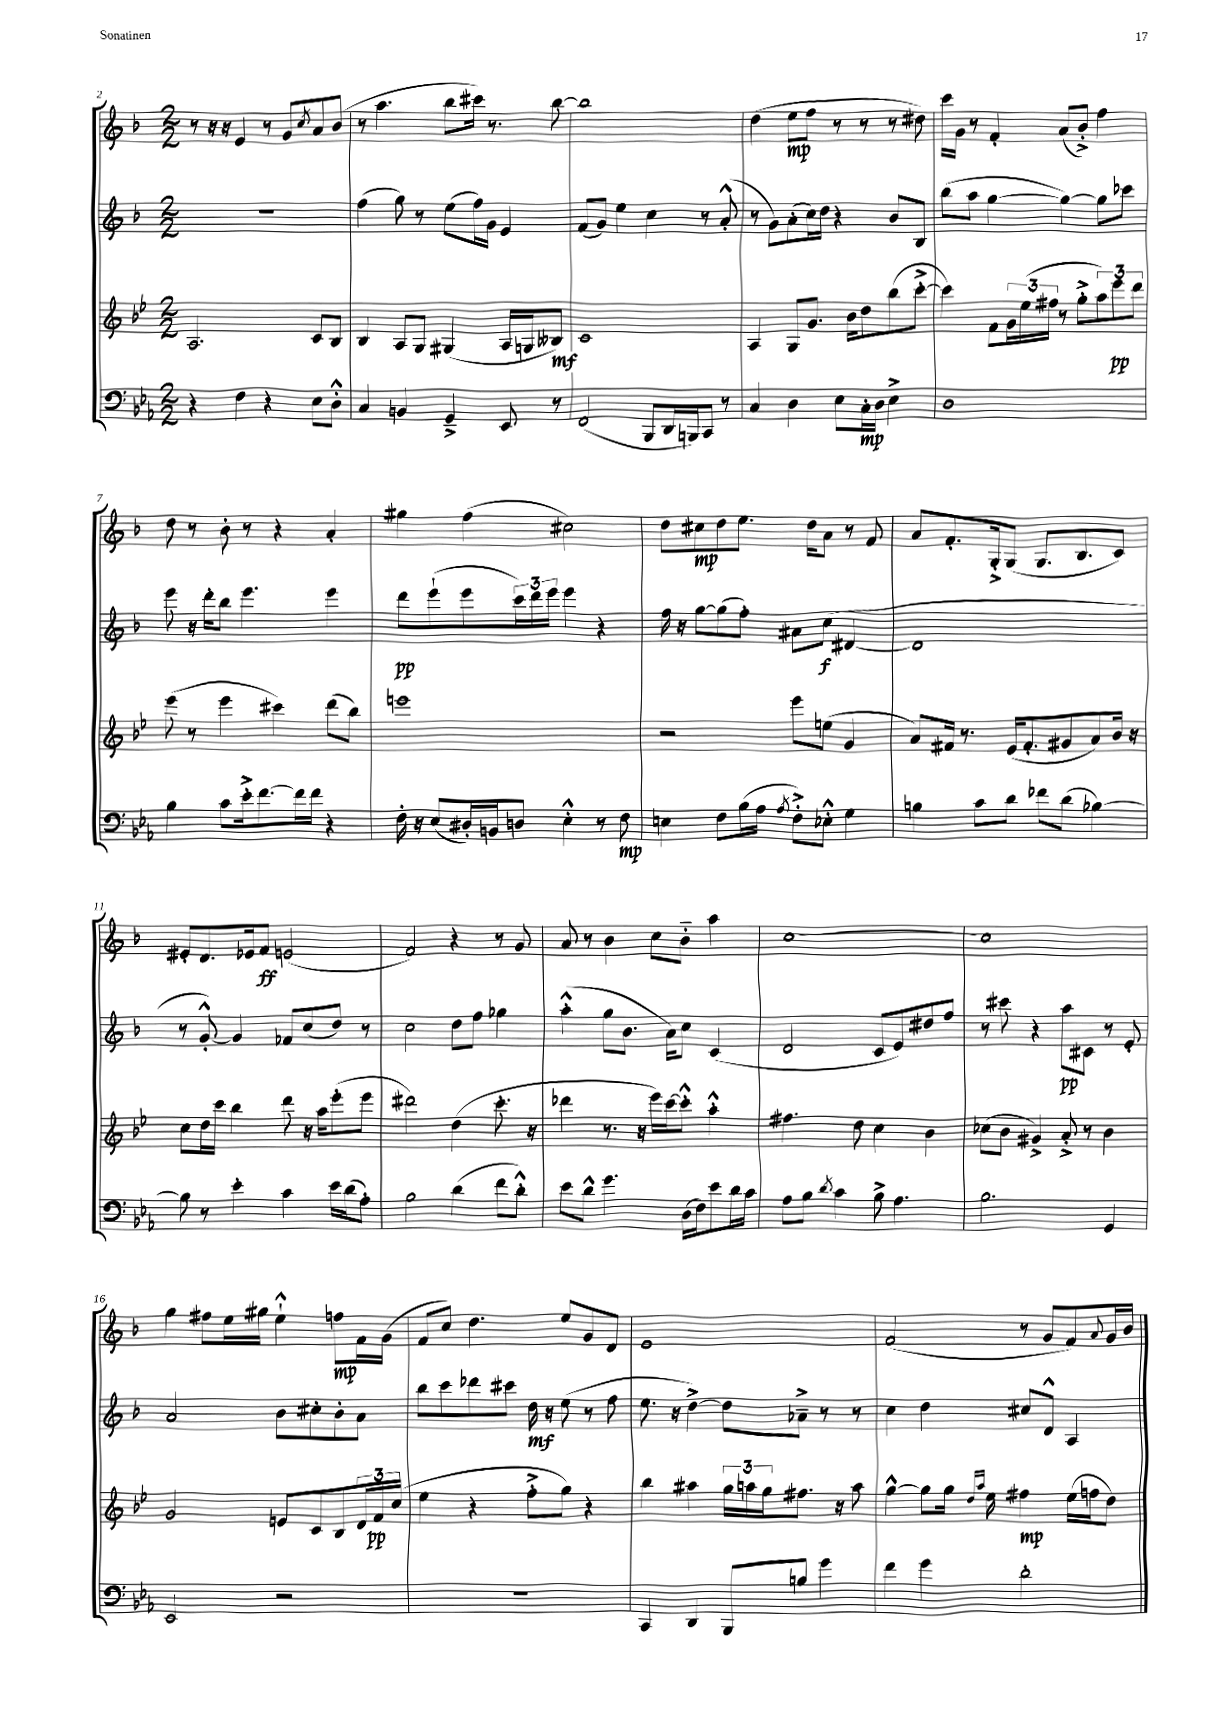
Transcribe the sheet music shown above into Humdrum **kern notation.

**kern	**dynam	**kern	**dynam	**kern	**dynam	**kern	**dynam
*part4	*part4	*part3	*part3	*part2	*part2	*part1	*part1
*staff4	*staff4	*staff3	*staff3	*staff2	*staff2	*staff1	*staff1
*clefF4	*	*clefG2	*	*clefG2	*	*clefG2	*
*k[b-e-a-]	*	*k[b-e-]	*	*k[b-]	*	*k[b-]	*
*M2/2	*	*M2/2	*	*M2/2	*	*M2/2	*
=2	=2	=2	=2	=2	=2	=2	=2
4r	.	2.A/	.	1r	.	8r	.
.	.	.	.	.	.	16r	.
.	.	.	.	.	.	16r	.
4F\	.	.	.	.	.	4e/	.
4r	.	.	.	.	.	8r	.
.	.	.	.	.	.	8g/L	.
.	.	.	.	.	.	8qcc/	.
8E-\L	.	8c/L	.	.	.	8a/	.
8D'^^\J	.	8B-/J	.	.	.	(8b-/J	.
=3	=3	=3	=3	=3	=3	=3	=3
4C/	.	4B-/	.	(4ff\	.	8r	.
.	.	.	.	.	.	4.aa\	.
4BBn/	.	8A/L	.	8gg\)	.	.	.
.	.	8G/J	.	8r	.	.	.
4GG~^/	.	(4G#X/	.	(8ee\L	.	8bb-\L	.
.	.	.	.	16ff\L)	.	16ccc#X\Jk)	.
.	.	.	.	16g\JJ	.	8.r	.
8EE-/	.	16A/LL	.	4e/	.	.	.
.	.	16Gn/J	.	.	.	.	.
8r	.	8B--X/J)	mf	.	.	[8bb-\	.
=4	=4	=4	=4	=4	=4	=4	=4
(2FF/	.	1c	.	(8f/L	.	1bb-]	.
.	.	.	.	8g/J)	.	.	.
.	.	.	.	4ee\	.	.	.
8BBB-/L	.	.	.	4cc\	.	.	.
16DD/L	.	.	.	.	.	.	.
16BBBn/J)	.	.	.	.	.	.	.
8CC/J	.	.	.	8r	.	.	.
8r	.	.	.	(8a'^^/	.	.	.
=5	=5	=5	=5	=5	=5	=5	=5
4C/	.	4A/	.	8r	.	(4dd\	.
.	.	.	.	8g\L)	.	.	.
4D\	.	8G/L	.	(8a'\	.	8ee\L	mp
.	.	8.g/J	.	16cc\L)	.	8ff\J	.
.	.	.	.	16dd\JJ	.	.	.
8E-\L	.	.	.	4r	.	8r	.
.	.	16b-\KL	.	.	.	.	.
16C'\L	mp	8dd\	.	.	.	8r	.
16D\JJ	.	.	.	.	.	.	.
4E-^\	.	(8bb-\	.	8b-/L	.	8r	.
.	.	[8ccc'^\J	.	8B-/J	.	8dd#X\)	.
=6	=6	=6	=6	=6	=6	=6	=6
1D	.	4ccc\])	.	(8bb-\L	.	16ccc\LL	.
.	.	.	.	.	.	16g\JJ	.
.	.	.	.	8aa\J	.	8r	.
.	.	8f\L	.	[4gg\	.	4f'/	.
.	.	24g\L	.	.	.	.	.
.	.	(24ee-\	.	.	.	.	.
.	.	24ff#X\JJ	.	.	.	.	.
.	.	8r	.	4gg\_)	.	(8a/L	.
.	.	8gg'^\L	.	.	.	8b-'^/J)	.
.	.	12aa\)	.	8gg\L]	.	4ff\	.
.	.	12eee-\	pp	.	.	.	.
.	.	.	.	8ccc-X\J	.	.	.
.	.	12ddd\J	.	.	.	.	.
!!LO:LB:g=z
=7	=7	=7	=7	=7	=7	=7	=7
4B-\	.	(8eee-\	.	8eee\	.	8dd\	.
.	.	8r	.	16r	.	8r	.
.	.	.	.	16ddd'\KL	.	.	.
8c\L	.	4eee-\	.	8bb-\J	.	8b-'\	.
16e-'^\k	.	.	.	4.eee\	.	8r	.
[8.f\	.	.	.	.	.	.	.
.	.	4ccc#X\)	.	.	.	4r	.
16f\L]	.	.	.	.	.	.	.
16f\JJ	.	.	.	.	.	.	.
4r	.	(8ddd\L	.	4eee\	.	4a'/	.
.	.	8bb-\J)	.	.	.	.	.
=8	=8	=8	=8	=8	=8	=8	=8
16F'\	.	1eeen	.	8ddd\L	pp	4gg#X\	.
16r	.	.	.	.	.	.	.
(8E-/L	.	.	.	(8eee`\	.	.	.
16D#X'/L)	.	.	.	8eee\	.	(4ff\	.
16BBn/J	.	.	.	.	.	.	.
8Dn/J	.	.	.	24ccc\L)	.	.	.
.	.	.	.	24ddd\	.	.	.
.	.	.	.	24eee\JJ	.	.	.
4E-'^^\	.	.	.	4eee\	.	2cc#X\)	.
8r	.	.	.	4r	.	.	.
8F\	mp	.	.	.	.	.	.
=9	=9	=9	=9	=9	=9	=9	=9
4En\	.	2r	.	16ff\	.	8dd\L	.
.	.	.	.	16r	.	.	.
.	.	.	.	[8gg\L	.	8cc#X\	mp
8F\L	.	.	.	(8gg\]	.	8dd\	.
(16B-\L	.	.	.	8ff'\J)	.	8.ee\J	.
16A-\JJ	.	.	.	.	.	.	.
8qA-/	.	.	.	.	.	.	.
8F'^\L)	.	8eee-\L	.	8a#X\L	.	.	.
.	.	.	.	.	.	16dd\KL	.
8E-X'^^\J	.	(8een\J	.	(8cc\J	f	8a\J	.
4G\	.	4g/	.	[4d#X/	.	8r	.
.	.	.	.	.	.	8f/	.
=10	=10	=10	=10	=10	=10	=10	=10
4Bn\	.	8a/L)	.	1d#]	.	8a/L	.
.	.	16f#X/Jk	.	.	.	8.f'/	.
.	.	8.r	.	.	.	.	.
8c\L	.	.	.	.	.	.	.
.	.	.	.	.	.	16G'^/k	.
8d\J	.	(16e-/KL	.	.	.	(8G/J	.
.	.	8.f#'/	.	.	.	.	.
8f-X\L	.	.	.	.	.	8.G/L	.
(8d\J	.	8g#X/	.	.	.	.	.
.	.	.	.	.	.	8.B-/	.
[4B-X\)	.	8a/)	.	.	.	.	.
.	.	16b-/Jk	.	.	.	8c/J)	.
.	.	16r	.	.	.	.	.
!!LO:LB:g=z
=11	=11	=11	=11	=11	=11	=11	=11
8B-\]	.	8cc\L	.	8r	.	8e#X'/L	.
8r	.	16dd\L	.	[8g'^^/)	.	8.d/	.
.	.	16ccc\JJ	.	.	.	.	.
4e-'\	.	4bb-\	.	4g/]	.	.	.
.	.	.	.	.	.	16e-X/k	.
.	.	.	.	.	.	8f/J	ff
4c\	.	8ddd\	.	8f-X/L	.	(2en/	.
.	.	16r	.	(8cc/	.	.	.
.	.	16aa\KL	.	.	.	.	.
16e-\LL	.	(8eee-'\	.	8dd/J)	.	.	.
(16d\J	.	.	.	.	.	.	.
8A-'\J)	.	8eee-\J	.	8r	.	.	.
=12	=12	=12	=12	=12	=12	=12	=12
2B-\	.	2ddd#X\)	.	2cc\	.	2f/)	.
(4d\	.	(4dd\	.	8dd\L	.	4r	.
.	.	.	.	8ff\J	.	.	.
8f\L	.	8.ccc'\	.	4gg-X\	.	8r	.
8d'^^\J)	.	.	.	.	.	8g/	.
.	.	16r	.	.	.	.	.
=13	=13	=13	=13	=13	=13	=13	=13
8e-\L	.	4ddd-X\	.	(4aa'^^\	.	8a/	.
8d^^\J	.	.	.	.	.	8r	.
4.g\	.	8.r	.	8gg\L	.	4b-\	.
.	.	.	.	8.b-\J	.	.	.
.	.	16r	.	.	.	.	.
.	.	16eee-\LL)	.	.	.	8cc\L	.
.	.	[16ccc\J	.	16a\KL)	.	.	.
(16D\LL	.	8ccc'^^\J]	.	8cc\J	.	8b-\J	.
16F\J)	.	.	.	.	.	.	.
8e-\	.	4aa'^^\	.	(4c/	.	4aa\	.
16d\L	.	.	.	.	.	.	.
16c\JJ	.	.	.	.	.	.	.
=14	=14	=14	=14	=14	=14	=14	=14
8A-\L	.	4.ff#X\	.	2d/	.	[1cc	.
8B-\J	.	.	.	.	.	.	.
8qd/	.	.	.	.	.	.	.
4c\	.	.	.	.	.	.	.
.	.	8dd\	.	.	.	.	.
8B-^\	.	4cc\	.	8c/L	.	.	.
4.A-\	.	.	.	8e/)	.	.	.
.	.	4b-\	.	8dd#X/	.	.	.
.	.	.	.	8ff/J	.	.	.
=15	=15	=15	=15	=15	=15	=15	=15
2.B-\	.	(8cc-X\L	.	8r	.	1cc]	.
.	.	8b-\J	.	8ccc#X\	.	.	.
.	.	4g#X^/)	.	4r	.	.	.
.	.	8a'^/	.	8aa\L	pp	.	.
.	.	8r	.	8c#X\J	.	.	.
4GG/	.	4b-\	.	8r	.	.	.
.	.	.	.	8e'/	.	.	.
!!LO:LB:g=z
=16	=16	=16	=16	=16	=16	=16	=16
2EE-/	.	2g/	.	2a/	.	4gg\	.
.	.	.	.	.	.	8ff#X\L	.
.	.	.	.	.	.	16ee\L	.
.	.	.	.	.	.	16gg#X\JJ	.
2r	.	8en/L	.	8b-\L	.	4ee`^^\	.
.	.	8c/	.	8cc#X'\	.	.	.
.	.	8B-/	.	8b-'\	.	8ffn\L	mp
.	.	24d/L	.	8a\J	.	16f\L	.
.	.	24f/	pp	.	.	.	.
.	.	.	.	.	.	(16g\JJ	.
.	.	(24cc/JJ	.	.	.	.	.
=17	=17	=17	=17	=17	=17	=17	=17
1r	.	4ee-\	.	8bb-\L	.	8f/L	.
.	.	.	.	8ccc\	.	8cc/J)	.
.	.	4r	.	8ddd-X\	.	4.dd\	.
.	.	.	.	8ccc#X\J	.	.	.
.	.	8ff'^\L	.	16dd\	mf	.	.
.	.	.	.	16r	.	.	.
.	.	8gg\J)	.	(8ee\	.	8ee/L	.
.	.	4r	.	8r	.	8g/	.
.	.	.	.	8ff\	.	8d/J	.
=18	=18	=18	=18	=18	=18	=18	=18
4CC/	.	4bb-\	.	8.ee\	.	1e	.
.	.	.	.	16r	.	.	.
4DD/	.	4aa#X\	.	[4dd^\)	.	.	.
8BBB-/L	.	24gg\LL	.	8dd\L]	.	.	.
.	.	24aan\	.	.	.	.	.
.	.	24gg\J	.	.	.	.	.
8Bn/J	.	8.ff#X\J	.	8a-X~^\J	.	.	.
4g\	.	.	.	8r	.	.	.
.	.	16r	.	.	.	.	.
.	.	8aa\	.	8r	.	.	.
=19	=19	=19	=19	=19	=19	=19	=19
4f\	.	[4gg^^\	.	4cc\	.	(2f/	.
4g\	.	8gg\L]	.	4dd\	.	.	.
.	.	16gg\Jk	.	.	.	.	.
.	.	16qqdd/LL	.	.	.	.	.
.	.	16qqaa/JJ	.	.	.	.	.
.	.	16ee-\	.	.	.	.	.
2d'\	.	4ff#X\	mp	8cc#X/L	.	8r	.
.	.	.	.	8d^^/J	.	8g/L	.
.	.	(16ee-\LL	.	4A/	.	8f/)	.
.	.	16ffn\J	.	.	.	.	.
.	.	.	.	.	.	8qqa/	.
.	.	8dd\J)	.	.	.	16g/L	.
.	.	.	.	.	.	16b-/JJ	.
==	==	==	==	==	==	==	==
*-	*-	*-	*-	*-	*-	*-	*-
